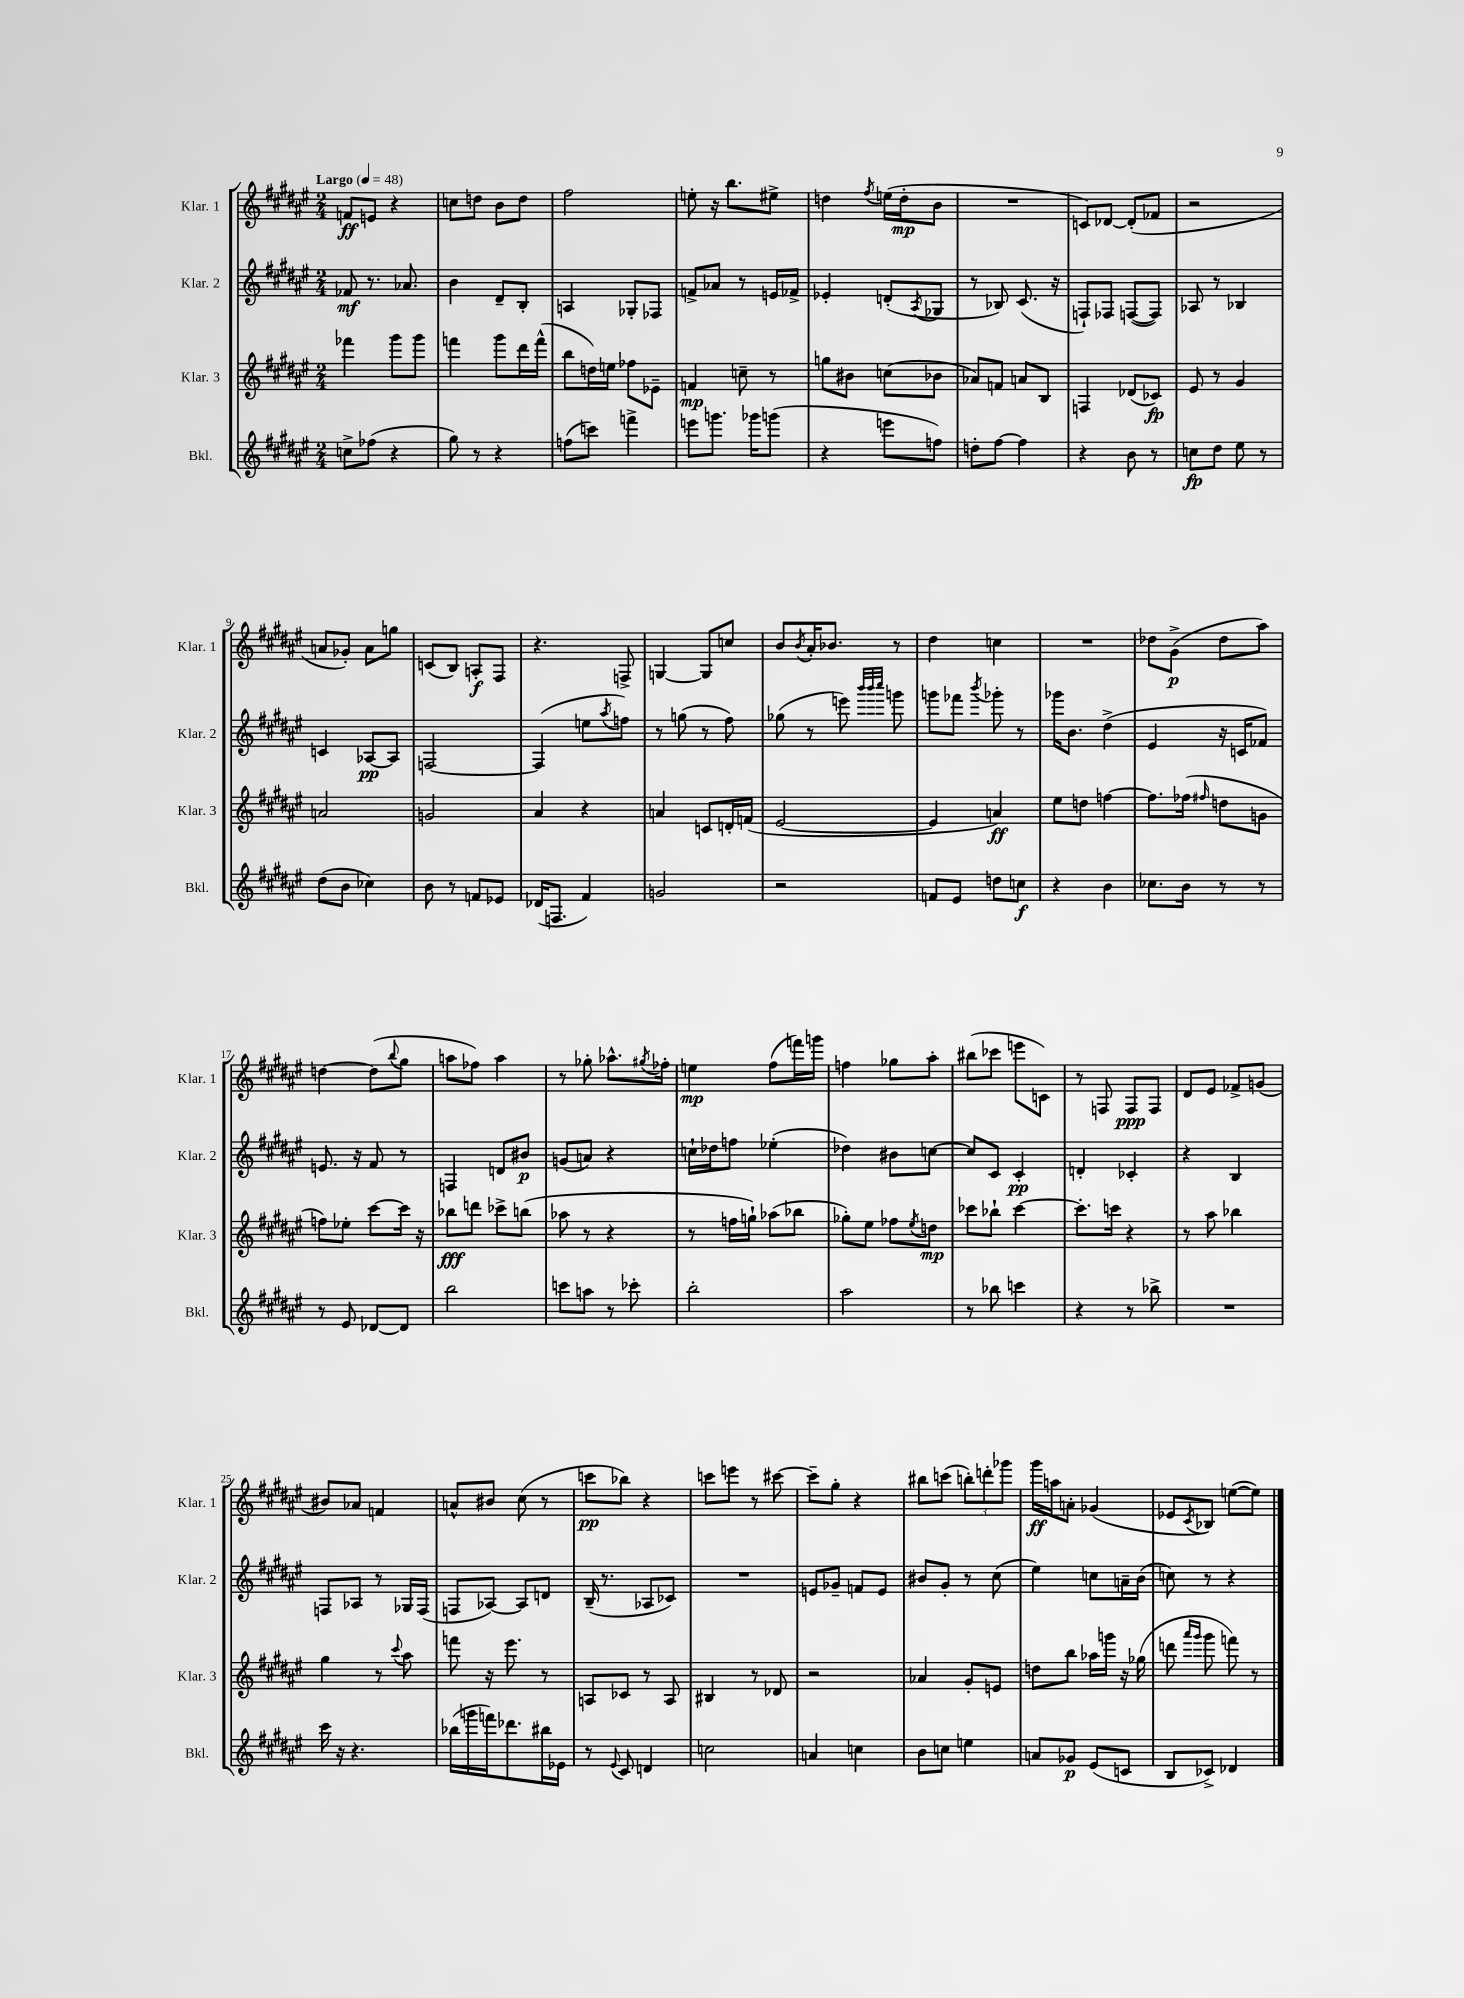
<<
\new StaffGroup <<
\new Staff = "s0" \with { instrumentName = "Klar. 1" shortInstrumentName = "Klar. 1" } {
    \clef treble \key fis \major \numericTimeSignature \time 2/4 \tempo "Largo" 4 = 48
    f'8\ff e'8 r4 |
    c''8 d''8 b'8 d''8 |
    fis''2 |
    e''8-. r16 b''8. eis''8-> |
    d''4 \acciaccatura { fis''8 } e''16( d''16-.\mp b'8 |
    R2 |
    c'8) des'8~ des'8-.( fes'8 |
    r2 |
    a'8 ges'8-.) a'8 g''8 |
    c'8( b8) a8-.\f fis8 |
    r4. f8-> |
    g4~ g8 c''8 |
    b'8 \acciaccatura { b'8 } ais'16-. bes'8. r8 |
    dis''4 c''4 |
    R2 |
    des''8 gis'8->\p( des''8 ais''8) |
    d''4~ d''8( \appoggiatura { b''8 } gis''8 |
    a''8 fes''8) a''4 |
    r8 ges''8-. aes''8.-^ \acciaccatura { gis''8 } fes''16-. |
    e''4\mp fis''8( f'''16) g'''16 |
    f''4 ges''8 ais''8-. |
    bis''8( ces'''8 e'''8 c'8) |
    r8 f8 f8\ppp f8 |
    dis'8 eis'8 fes'8-> g'8( |
    bis'8) aes'8 f'4 |
    a'8-^ bis'8 cis''8( r8 |
    c'''8\pp bes''8) r4 |
    c'''8 e'''8 r8 cis'''8~ |
    cis'''8-- gis''8-. r4 |
    bis''8 c'''8( \tuplet 3/2 { b''8-.) d'''8-. ges'''8 } |
    gis'''16\ff a''16 a'8-. ges'4( |
    ees'8 \acciaccatura { cis'8 } bes8) e''8~( e''8) \bar "|." |
}
\new Staff = "s1" \with { instrumentName = "Klar. 2" shortInstrumentName = "Klar. 2" } {
    \clef treble \key fis \major \numericTimeSignature \time 2/4
    fes'8\mf r8. aes'8. |
    b'4 dis'8-- b8-. |
    a4 ges8-. fes8 |
    f'8-> aes'8 r8 e'16 fes'16-> |
    ees'4-. d'8-.( \acciaccatura { ais8 } ges8 |
    r8 bes8) cis'8.( r16 |
    f8-!) fes8 f8~( f8) |
    aes8 r8 bes4 |
    c'4 aes8~\pp aes8 |
    f2~ |
    f4( e''8 \acciaccatura { ais''8 } f''8) |
    r8 g''8( r8 fis''8) |
    ges''8( r8 e'''8) \grace { b'''32 b'''32 cis''''32 } g'''8 |
    g'''8 fes'''8 \acciaccatura { b'''8 } ges'''8-. r8 |
    ges'''16 b'8. dis''4->( |
    eis'4 r16 c'16 fes'8) |
    e'8. r16 fis'8 r8 |
    f4 d'8 bis'8\p |
    g'8( a'8) r4 |
    c''16-! des''16 f''8 ees''4-.( |
    des''4) bis'8 c''8~ |
    c''8 cis'8 cis'4-.\pp |
    d'4-. ces'4-. |
    r4 b4 |
    f8 aes8 r8 ges16 f16( |
    f8 aes8~) aes8 d'8 |
    b16--( r8. aes8 ces'8) |
    R2 |
    e'8 ges'8-- f'8 e'8 |
    bis'8 gis'8-. r8 cis''8( |
    eis''4) c''8 a'16-- b'16( |
    c''8) r8 r4 \bar "|." |
}
\new Staff = "s2" \with { instrumentName = "Klar. 3" shortInstrumentName = "Klar. 3" } {
    \clef treble \key fis \major \numericTimeSignature \time 2/4
    fes'''4 gis'''8 gis'''8 |
    f'''4 gis'''8 dis'''16 f'''16-^( |
    b''8 d''16) e''16 fes''8 ees'8-- |
    f'4\mp c''8-- r8 |
    g''8 bis'8 c''8( bes'8 |
    aes'8) f'8 a'8 b8 |
    f4 des'8( ces'8\fp) |
    eis'8 r8 gis'4 |
    a'2 |
    g'2 |
    ais'4 r4 |
    a'4 c'8 d'16-. f'16( |
    eis'2~ |
    eis'4 a'4\ff) |
    eis''8 d''8 f''4~ |
    f''8. fes''16( \grace { fis''16 } d''8 g'8 |
    f''8) ees''8-. cis'''8~ cis'''16 r16 |
    bes''8\fff d'''8 ces'''8-> b''8( |
    aes''8 r8 r4 |
    r8 f''16 g''16-!) aes''8( bes''8 |
    ges''8-.) eis''8 fes''8 \acciaccatura { eis''8 } d''8\mp |
    ces'''8 bes''8-! ces'''4~ |
    ces'''8.-. c'''16 r4 |
    r8 ais''8 bes''4 |
    gis''4 r8 \appoggiatura { cis'''8 } ais''8 |
    f'''8 r16 eis'''8. r8 |
    a8 ces'8 r8 a8 |
    bis4 r8 des'8 |
    r2 |
    aes'4 gis'8-. e'8 |
    d''8 b''8 aes''16 g'''16 r16 ges''16( |
    d'''8 \grace { ais'''16 gis'''16 } gis'''8 f'''8) r8 \bar "|." |
}
\new Staff = "s3" \with { instrumentName = "Bkl." shortInstrumentName = "Bkl." } {
    \clef treble \key fis \major \numericTimeSignature \time 2/4
    c''8-> fes''8( r4 |
    gis''8) r8 r4 |
    f''8( c'''8) f'''4-> |
    e'''8 g'''8. ges'''16 g'''8( |
    r4 e'''8 f''8) |
    d''8-. fis''8~ fis''4 |
    r4 b'8 r8 |
    c''8\fp dis''8 eis''8 r8 |
    dis''8( b'8 ces''4) |
    b'8 r8 f'8 ees'8 |
    des'16( f8. fis'4) |
    g'2 |
    r2 |
    f'8 eis'8 d''8 c''8\f |
    r4 b'4 |
    ces''8. b'16 r8 r8 |
    r8 eis'8 des'8~ des'8 |
    b''2 |
    c'''8 a''8 r8 ces'''8-. |
    b''2-. |
    ais''2 |
    r8 bes''8 c'''4 |
    r4 r8 bes''8-> |
    R2 |
    cis'''16 r16 r4. |
    bes''16( g'''16 f'''16) des'''8. bis''16 ees'16 |
    r8 \appoggiatura { eis'8 } cis'8 d'4 |
    c''2 |
    a'4 c''4 |
    b'8 c''8 e''4 |
    a'8 ges'8\p eis'8( c'8 |
    b8 ces'8->) des'4 \bar "|." |
}
>>
>>
